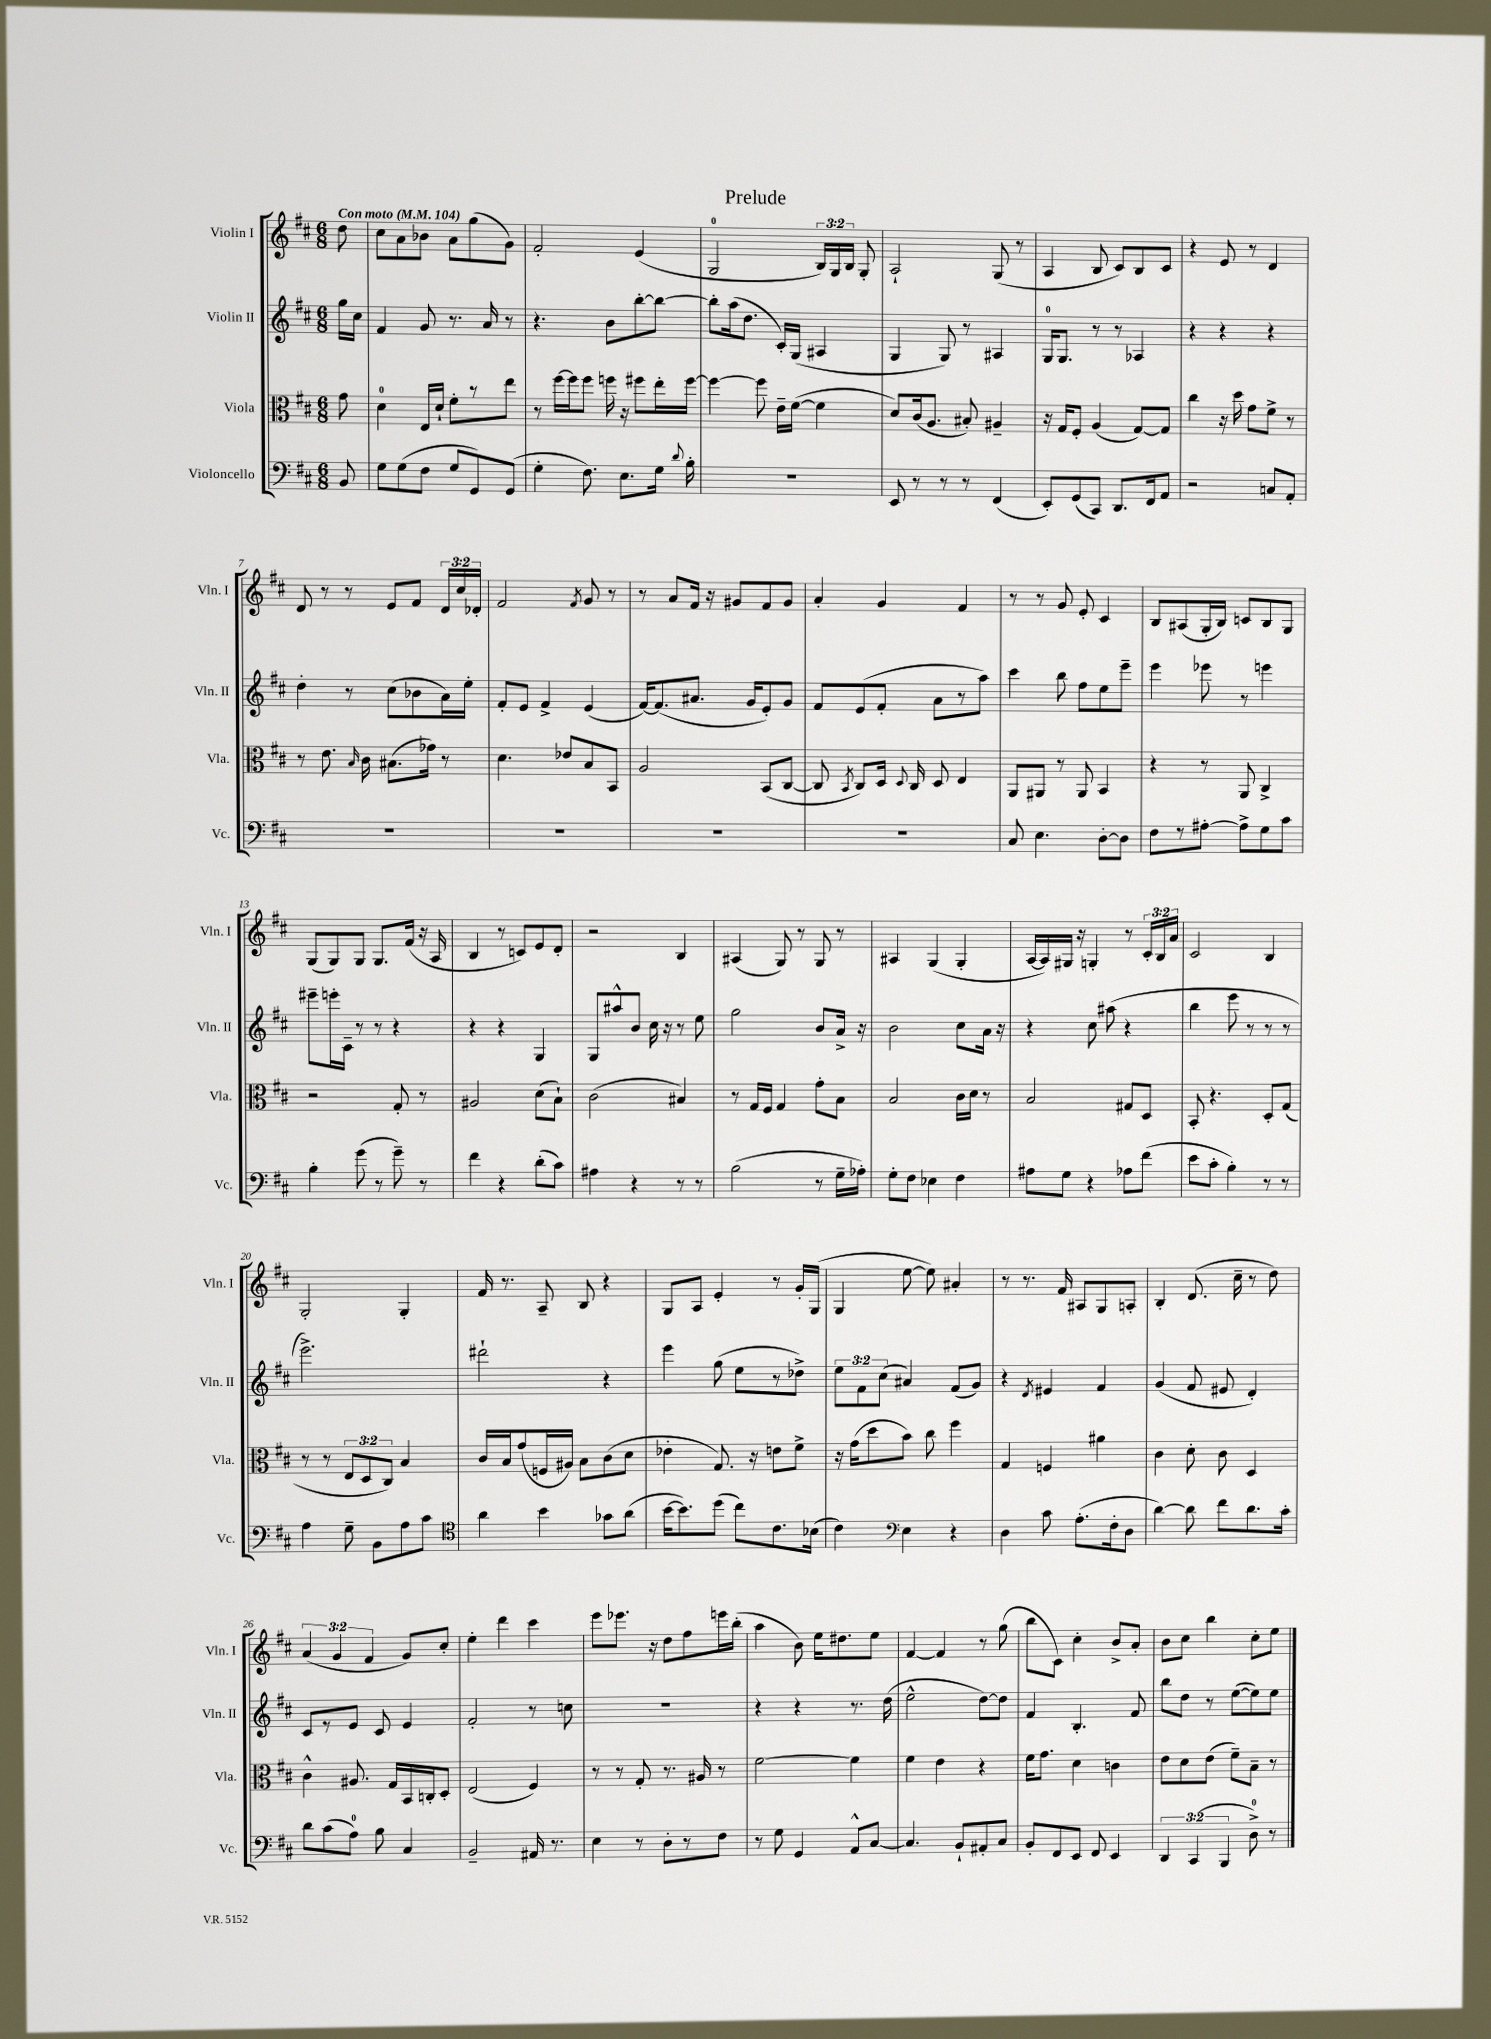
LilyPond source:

\header { title = "Prelude" }
<<
\new StaffGroup <<
\new Staff = "s0" \with { instrumentName = "Violin I" shortInstrumentName = "Vln. I" } {
    \clef treble \key d \major \numericTimeSignature \time 6/8 \override Staff.TupletNumber.text = #tuplet-number::calc-fraction-text \partial 8 \tempo "Con moto" 4 = 104
    \autoBeamOff d''8 |
    cis''8[ a'8 bes'8] a'8[ g''8( g'8]) |
    fis'2-. e'4( |
    g2-0 \tuplet 3/2 { b16[) g16 b16] } g8-. |
    a2-! g8( r8 |
    a4 b8 cis'8[) b8 cis'8] |
    r4 e'8 r8 d'4 |
    d'8 r8 r8 e'8[ fis'8] \tuplet 3/2 { d'16[ cis''16 des'16]-. } |
    fis'2 \acciaccatura { fis'8 } g'8 r8 |
    r8 a'8[ fis'16] r16 gis'8[ fis'8 gis'8] |
    a'4-. g'4 fis'4 |
    r8 r8 g'8 e'8-. cis'4 |
    b8[ ais8( g16-. b16]) c'8[ b8 g8] |
    g8[( g8) g8] g8.[ fis'16]( r16 a16 |
    b4 r8 c'8[) e'8 d'8]-. |
    r2 b4 |
    ais4( g8) r8 g8 r8 |
    ais4 g4( g4-. |
    a16[~ a16) gis16] r16 g4-. r8 \tuplet 3/2 { cis'16[-. b16 a'16] } |
    cis'2 b4 |
    g2-. g4-. |
    fis'16 r8. a8-- b8 r4 |
    g8[ a8] e'4-. r8 g'16[-. g16]( |
    g4 e''8~ e''8) ais'4-. |
    r8 r8. fis'16 ais8[ g8 a8]-. |
    b4-. d'8.( cis''16-- r8 d''8) |
    \tuplet 3/2 { a'4( g'4 fis'4 } g'8[) cis''8]-. |
    e''4-. d'''4 cis'''4 |
    e'''8[ ees'''8.] r16 d''8[ fis''8 e'''16 b''16]-.( |
    a''4 b'8) e''16[ dis''8. e''8] |
    fis'4~ fis'4 r8 g''8( |
    b''8[ cis'8]) cis''4-. b'8[-> a'8]-. |
    b'8[ cis''8] b''4 cis''8[-. e''8] \bar "|." |
}
\new Staff = "s1" \with { instrumentName = "Violin II" shortInstrumentName = "Vln. II" } {
    \clef treble \key d \major \numericTimeSignature \time 6/8 \override Staff.TupletNumber.text = #tuplet-number::calc-fraction-text \partial 8
    \autoBeamOff g''16[ cis''16] |
    fis'4 g'8 r8. a'16 r8 |
    r4. b'8[ b''8~-. b''8]~ |
    b''8[-. a''16( d''8.] cis'16[-.) g16]( ais4 |
    g4 g8) r8 ais4 |
    g16[-0 g8.] r8 r8 aes4 |
    r4 r4 r4 |
    d''4-. r8 cis''8[( bes'8 a'16) e''16]-. |
    fis'8[-. e'8] fis'4-> e'4( |
    fis'16[~) fis'8.( ais'8.] g'16[ e'8-.) g'8] |
    fis'8[ e'8( fis'8]-. a'8[ r8 a''8]) |
    cis'''4 b''8 fis''8[ e''8 e'''8]-- |
    e'''4 ees'''8 r8 e'''4 |
    eis'''8[-- e'''16-. cis'16]-- r8 r8 r4 |
    r4 r4 g4 |
    g8[ ais''8-^ b'8] cis''16 r16 r8 e''8 |
    g''2 b'8[ a'16]-> r16 |
    b'2 cis''8[ a'16] r16 |
    r4 cis''8 ais''8( r4 |
    b''4 e'''8 r8 r8 r8 |
    e'''2.->) |
    dis'''2-! r4 |
    e'''4 g''8( e''8[ r8 des''8]->) |
    \tuplet 3/2 { e''8[ fis'8 cis''8]( } ais'4) fis'8[( g'8]) |
    r4 \acciaccatura { d'8 } eis'4 fis'4 |
    g'4( fis'8 eis'8 d'4-.) |
    cis'8[ r8 e'8] cis'8 e'4 |
    fis'2-. r8 c''8 |
    R2. |
    r4 r4 r8. d''16( |
    e''2-^ d''8[~) d''8] |
    fis'4 b4.-. fis'8 |
    b''8[ d''8] r8 e''8[~( e''8) e''8] \bar "|." |
}
\new Staff = "s2" \with { instrumentName = "Viola" shortInstrumentName = "Vla." } {
    \clef alto \key d \major \numericTimeSignature \time 6/8 \override Staff.TupletNumber.text = #tuplet-number::calc-fraction-text \partial 8
    \autoBeamOff g'8 |
    d'4-0 e16[ d'16]-! fis'8[-. r8 e''8] |
    r8 fis''16[~ fis''16 fis''8] f''16 r16 fis''8[ e''16-. fis''16]~ |
    fis''4~ fis''8 e'16[-- fis'16]~( fis'4 |
    d'8[) cis'16( a8.] bis8-.) ais4-- |
    r16 g16[ fis8]-. a4( g8[~) g8] |
    cis''4 r16 d''16 g'8[ fis'8]-> r8 |
    r8 e'8. \grace { b16 } cis'16 bis8.[( ges'16]) r8 |
    d'4. ees'8[ b8 b,8] |
    a2 b,8[( cis8]~ |
    cis8 \acciaccatura { b,8 } cis8[) d16] \appoggiatura { d8 } cis16 d8 e4 |
    a,8[ ais,8] r8 ais,8 b,4 |
    r4 r8 a,8 cis4-> |
    r2 g8-. r8 |
    ais2 d'8[( b8]-!) |
    cis'2( bis4) |
    r8 g16[ fis16] g4 g'8[-. b8] |
    b2 cis'16[ d'16] r8 |
    b2 gis8[ d8] |
    b,8-. r4. d8[-. g8]( |
    r8 r8 \tuplet 3/2 { e8[ d8 cis8]) } b4 |
    cis'16[ b16 g'8( f16 ais16]) b8[ cis'8( d'8] |
    ees'4-. g8.) r16 e'8[ fis'8]-> |
    r16 g'16[( d''8 b'8]) cis''8 fis''4 |
    g4 f4 ais'4 |
    cis'4 d'8-. cis'8 d4 |
    cis'4-^ ais8. g16[ b,16 c16-. d8]-. |
    e2( fis4) |
    r8 r8 g8-. r8. ais16 r8 |
    fis'2~ fis'4 |
    fis'4 e'4 r4 |
    fis'16[ g'8.] d'4 c'4 |
    e'8[ d'8 e'8]( fis'8[--) b8]-- r8 \bar "|." |
}
\new Staff = "s3" \with { instrumentName = "Violoncello" shortInstrumentName = "Vc." } {
    \clef bass \key d \major \numericTimeSignature \time 6/8 \override Staff.TupletNumber.text = #tuplet-number::calc-fraction-text \partial 8
    \autoBeamOff b,8 |
    g8[ g8( fis8] g8[ g,8) g,8]( |
    g4-. fis8.) e8.[ g16] \appoggiatura { d'8 } b16-. |
    R2. |
    e,8 r8 r8 r8 fis,4( |
    e,8[-.) g,8( cis,8]) d,8.[ fis,16 a,8] |
    r2 c8[ a,8]-. |
    R2. |
    R2. |
    R2. |
    R2. |
    cis8 e4. d8[~-. d8] |
    fis8[ r8 ais8]~-. ais8[-> g8 cis'8] |
    b4-. g'8( r8 g'8--) r8 |
    fis'4 r4 d'8[-.( cis'8]) |
    ais4 r4 r8 r8 |
    b2( r8 g16[-- aes16]-.) |
    g8[-. fis8] ees4 fis4 |
    ais8[ g8] r4 aes8[ fis'8]( |
    e'8[ cis'8]-. b4-.) r8 r8 |
    a4 g8-- b,8[ a8 cis'8] |
    \clef tenor a'4 b'4 ges'8[ a'8]( |
    b'16[~ b'8.) d''8]( cis''8[) cis'8. bes16]( |
    cis'4) \clef bass e4 r4 |
    d4 cis'8 a8.[-.( fis16-. d8] |
    d'4~) d'8 fis'8[ d'8. cis'16]-. |
    d'8[ cis'8( a8]-0) b8 cis4 |
    b,2-- ais,16 r8. |
    e4 r8 d8[-. r8 fis8] |
    r8 g8 g,4 a,8[-^ cis8]~ |
    cis4. b,8[-! ais,8-. cis8] |
    b,8[-. fis,8 e,8] fis,8 e,4 |
    \tuplet 3/2 { d,4 cis,4( b,,4 } d8-0->) r8 \bar "|." |
}
>>
>>
